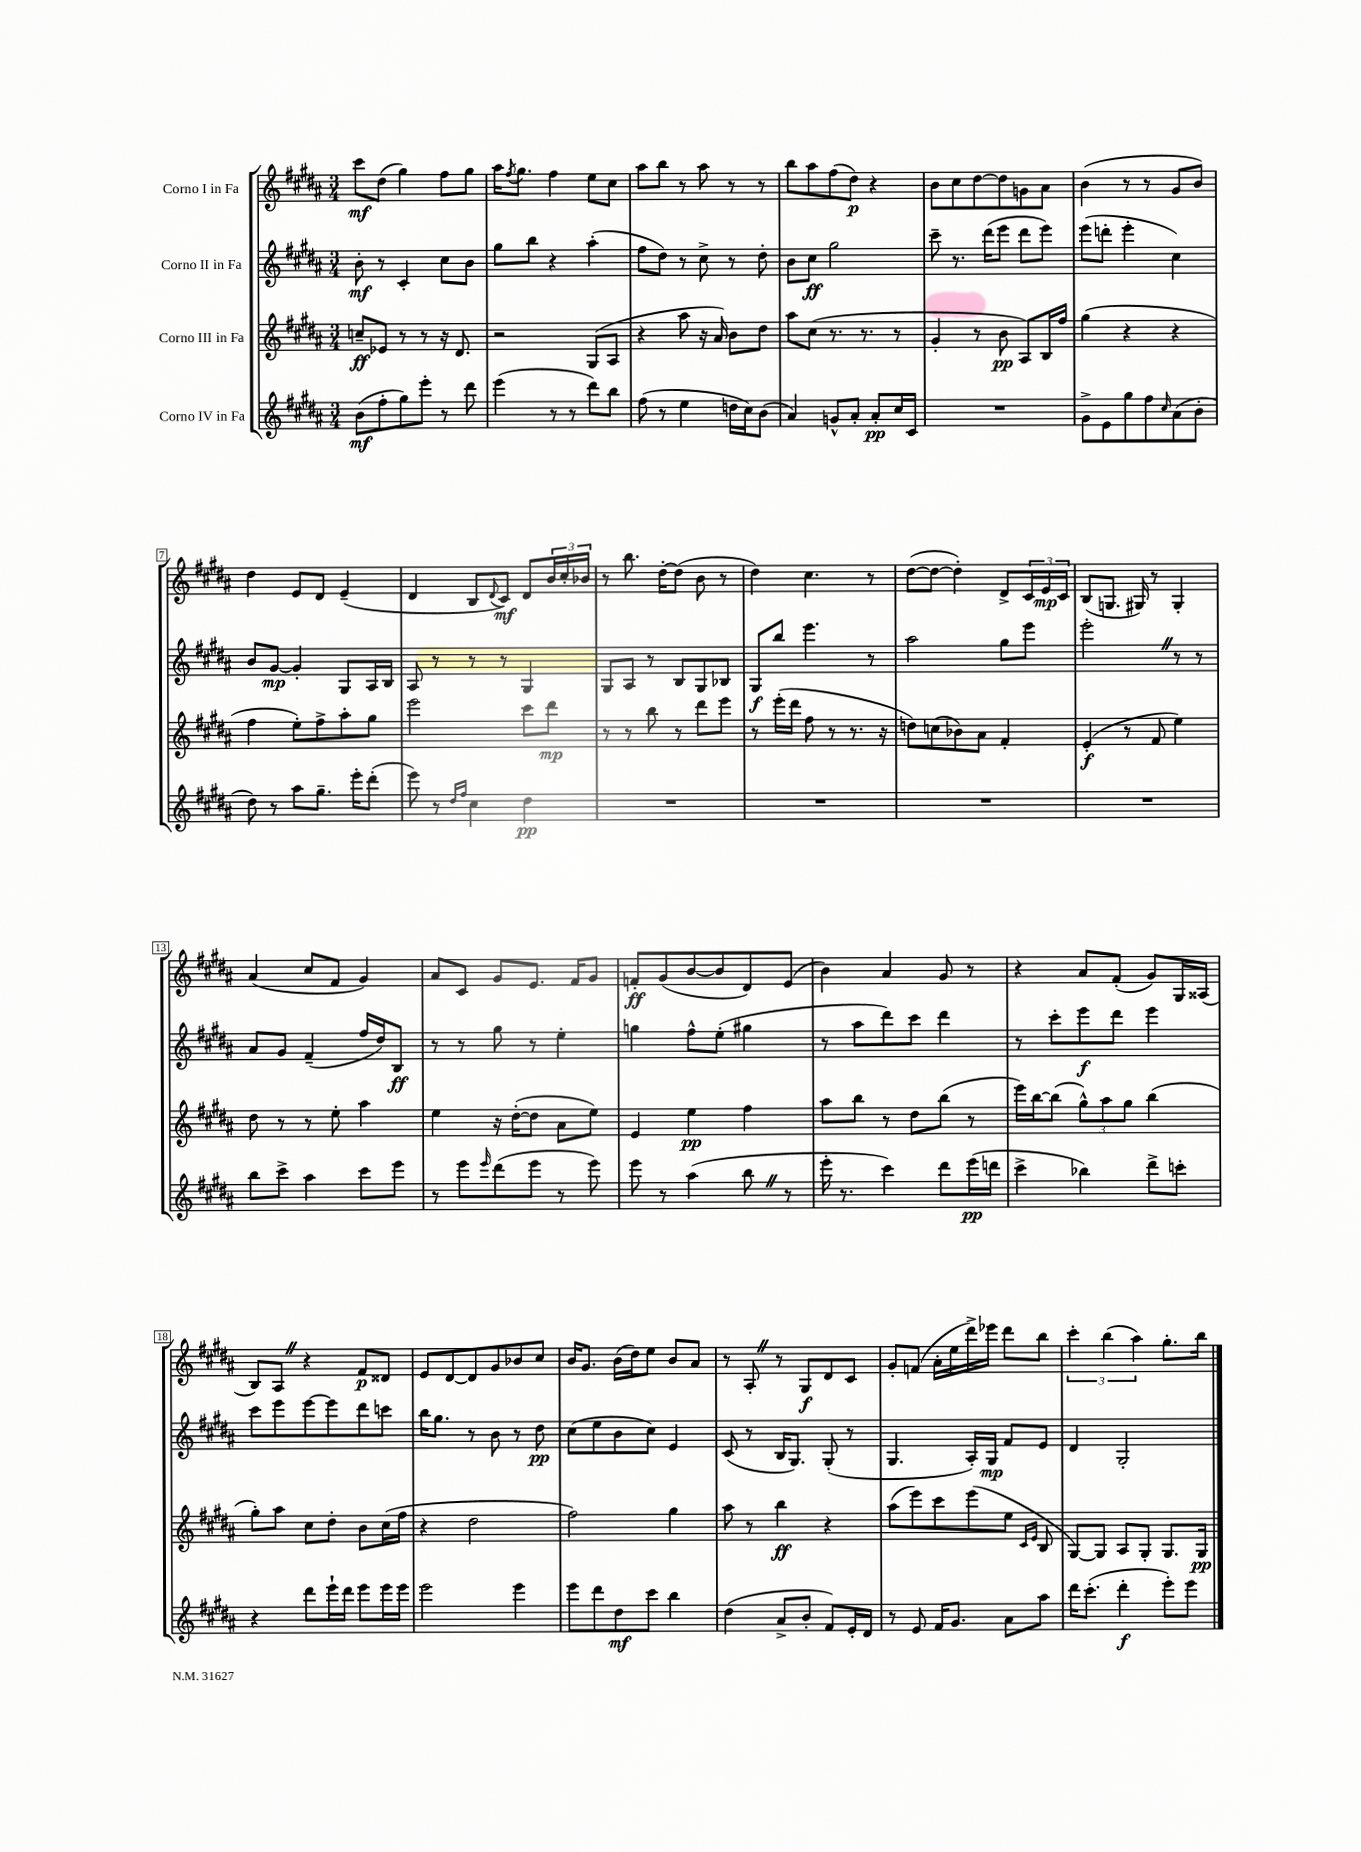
<<
\new StaffGroup <<
\new Staff = "s0" \with { instrumentName = "Corno I in Fa" } {
    \clef treble \key b \major \numericTimeSignature \time 3/4
    cis'''8\mf dis''8( gis''4) fis''8 gis''8 |
    ais''16 \acciaccatura { fis''8 } gis''8. fis''4 e''8 cis''8 |
    ais''8 b''8 r8 ais''8 r8 r8 |
    b''8 ais''8 fis''8( dis''8\p) r4 |
    b'8 cis''8 dis''8~ dis''8 g'8 ais'8 |
    b'4( r8 r8 gis'8 b'8) |
    dis''4 e'8 dis'8 e'4--( |
    dis'4 b8 \appoggiatura { dis'8 } cis'8\mf) dis'8 \tuplet 3/2 { b'16 cis''16-. bes'16 } |
    r8 b''8. dis''16~-. dis''8( b'8 r8 |
    dis''4) cis''4. r8 |
    dis''8~( dis''8~ dis''4-.) dis'8-> \tuplet 3/2 { cis'16 e'16\mp cis'16 } |
    b8( g8. gis16) r8 gis4-. |
    ais'4( cis''8 fis'8 gis'4) |
    ais'8 cis'8 gis'8 e'8. fis'16 gis'8 |
    f'8-.\ff gis'8( b'8~ b'8 dis'8) e'8( |
    b'4) ais'4 gis'8 r8 |
    r4 ais'8 fis'8-.( gis'8) gis16 aisis16( |
    b8) ais8 \once \override BreathingSign.text = \markup { \musicglyph "scripts.caesura.straight" } \breathe r4 fis'8\p disis'8 |
    e'8 dis'8~ dis'8 gis'8 bes'8 cis''8 |
    b'16 gis'8. b'16( dis''16) e''8 b'8 ais'8 |
    r8 ais8-. \once \override BreathingSign.text = \markup { \musicglyph "scripts.caesura.straight" } \breathe r8 gis8\f dis'8 cis'8 |
    gis'8-. f'8( ais'16-. e''16 dis'''16->) ees'''16 dis'''8 b''8 |
    \tuplet 3/2 { cis'''4-. b''4( ais''4) } gis''8.-. b''16 \bar "|." |
}
\new Staff = "s1" \with { instrumentName = "Corno II in Fa" } {
    \clef treble \key b \major \numericTimeSignature \time 3/4
    b'8-.\mf r8 cis'4-. cis''8 b'8 |
    gis''8 b''8 r4 ais''4-.( |
    fis''8 dis''8) r8 cis''8-> r8 dis''8-. |
    b'8 cis''8\ff gis''2 |
    cis'''8-- r8. dis'''16( e'''8 dis'''8 e'''8) |
    e'''8( d'''8-. e'''4-. cis''4) |
    b'8 gis'8~\mp gis'4-. gis8 ais16 b16 |
    ais8 r8 r8 r8 gis4 |
    gis8 ais8 r8 b8 gis8 bes8 |
    gis8\f b''8 e'''4. r8 |
    ais''2 gis''8 e'''8 |
    e'''2-. \once \override BreathingSign.text = \markup { \musicglyph "scripts.caesura.straight" } \breathe r8 r8 |
    ais'8 gis'8 fis'4--( fis''16 dis''16) b8\ff |
    r8 r8 gis''8 r8 e''4-. |
    g''4 fis''8-^ e''8-.( gis''4 |
    r8 ais''8 dis'''8) cis'''8 dis'''4 |
    r8 cis'''8-. e'''8\f dis'''8 e'''4 |
    cis'''8 e'''8 e'''8~ e'''8 dis'''8 c'''8 |
    b''16 gis''8. r8 b'8 r8 dis''8\pp |
    cis''8( e''8 b'8 cis''8) e'4 |
    cis'8( r8 b16 gis8.) gis8-.( r8 |
    gis4. ais16-.) gis16\mp fis'8 e'8 |
    dis'4 gis2-. \bar "|." |
}
\new Staff = "s2" \with { instrumentName = "Corno III in Fa" } {
    \clef treble \key b \major \numericTimeSignature \time 3/4
    c''8--\ff ees'8 r8 r8 r16 dis'8. |
    r2 gis8( ais8 |
    r4 ais''8 r16 ais'16) b'8 dis''8 |
    ais''8 cis''8( r8. r8. r8 |
    gis'4-. r8 b'8\pp ais8) b16 fis''16 |
    gis''4( r4 r4 |
    fis''4 e''8-.) fis''8-> ais''8-. gis''8 |
    e'''2 cis'''8 dis'''8\mp |
    r8 r8 b''8 r8 dis'''8 e'''8 |
    r8 e'''16-.( dis'''16 fis''8 r8 r8. r16 |
    d''8) c''8( bes'8) ais'8 fis'4-. |
    e'4-.\f( r8 fis'8 e''4) |
    dis''8 r8 r8 e''8-. ais''4 |
    e''4 r16 dis''16~-.( dis''8 ais'8 e''8) |
    e'4 e''4\pp fis''4 |
    ais''8 b''8 r8 dis''8 b''8( r8 |
    e'''16) b''16~ b''8( \tuplet 3/2 { gis''8-^) ais''8 gis''8 } b''4( |
    gis''8-.) ais''8 cis''8 dis''8-. b'8 cis''16( fis''16 |
    r4 dis''2 |
    fis''2) gis''4 |
    ais''8 r8 b''4\ff r4 |
    ais''8( e'''8) cis'''8 e'''8( e''8 \grace { cis'16 e'16 } b8 |
    gis8~) gis8 ais8 gis8-. gis8. gis16\pp \bar "|." |
}
\new Staff = "s3" \with { instrumentName = "Corno IV in Fa" } {
    \clef treble \key b \major \numericTimeSignature \time 3/4
    b'8\mf( fis''8-. gis''8) e'''8-. r8 dis'''8 |
    e'''4( r8 r8 dis'''8) b''8 |
    fis''8( r8 e''4 d''16 cis''16) b'8( |
    ais'4) g'8-^ ais'8-. ais'8-.\pp cis''16 cis'16 |
    R2. |
    gis'8-> e'8 gis''8 fis''8 \grace { cis''16 } ais'8( b'8-. |
    dis''8) r8 ais''8 gis''8.-- e'''16-. dis'''8-.( |
    e'''8) r8 \grace { dis''16 fis''16 } cis''4 dis''4\pp |
    R2. |
    R2. |
    R2. |
    R2. |
    b''8 cis'''8-> ais''4 cis'''8 e'''8 |
    r8 e'''8 \grace { e'''16 } dis'''8( e'''8 r8 e'''8) |
    e'''8 r8 ais''4( b''8 \once \override BreathingSign.text = \markup { \musicglyph "scripts.caesura.straight" } \breathe r8 |
    e'''16-. r8. cis'''4) dis'''8 e'''16\pp( d'''16 |
    cis'''4-> bes''4) dis'''8-> c'''8-. |
    r4 dis'''8 e'''16-! dis'''16 e'''8 e'''16 e'''16 |
    e'''2 e'''4 |
    e'''8 dis'''8 dis''8\mf cis'''8 b''4 |
    dis''4( ais'8-> b'8-. fis'8) e'16-. dis'16 |
    r8 e'8 fis'16 gis'8. ais'8 ais''8 |
    dis'''16 cis'''8.-.( dis'''4-.\f e'''8-.) e'''8 \bar "|." |
}
>>
>>
\layout { \context { \Score \override BarNumber.stencil = #(make-stencil-boxer 0.1 0.3 ly:text-interface::print) } }
